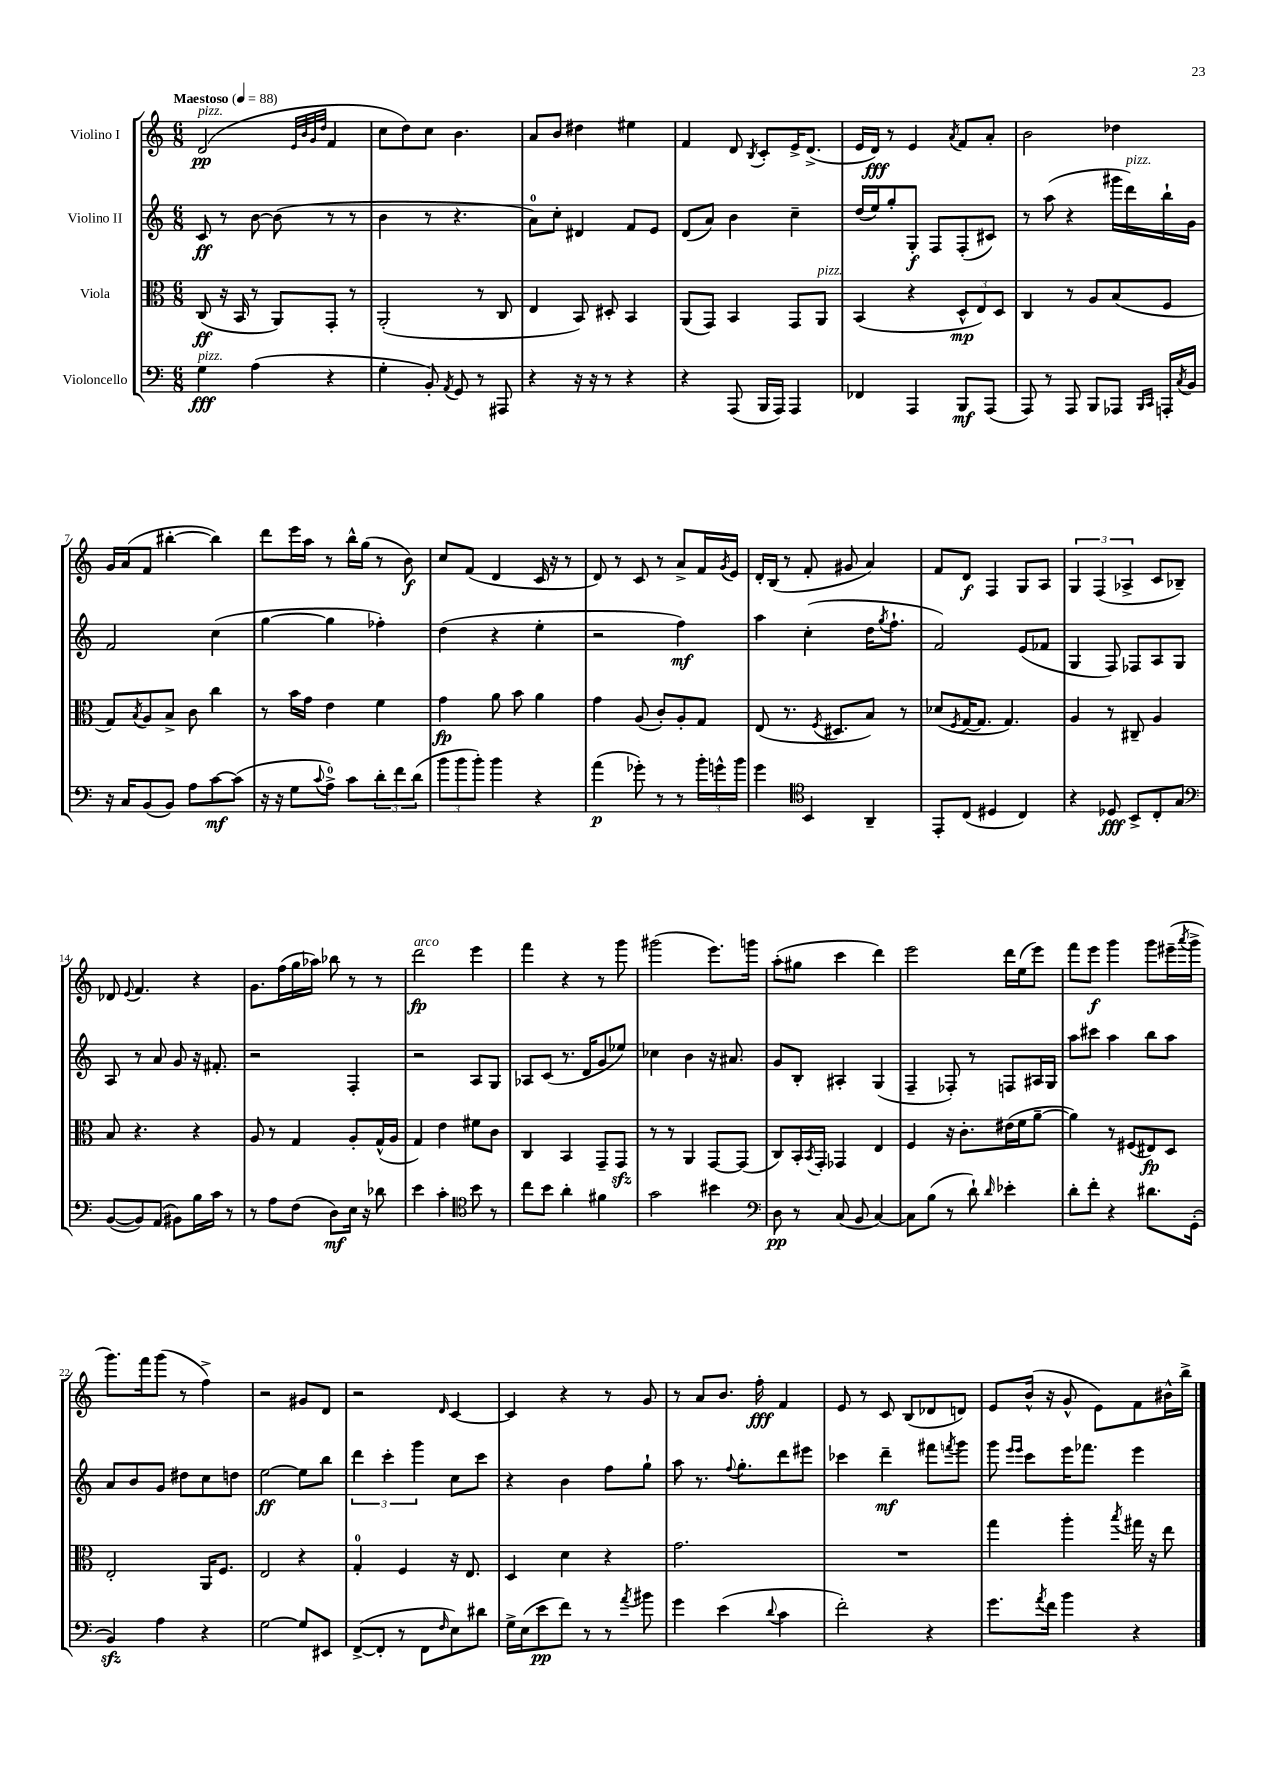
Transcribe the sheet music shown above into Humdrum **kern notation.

**kern	**dynam	**kern	**dynam	**kern	**dynam	**kern	**dynam
*part4	*part4	*part3	*part3	*part2	*part2	*part1	*part1
*staff4	*staff4	*staff3	*staff3	*staff2	*staff2	*staff1	*staff1
*I"Violoncello	*	*I"Viola	*	*I"Violino II	*	*I"Violino I	*
*clefF4	*	*clefC3	*	*clefG2	*	*clefG2	*
*k[]	*	*k[]	*	*k[]	*	*k[]	*
*M6/8	*	*M6/8	*	*M6/8	*	*M6/8	*
*MM88	*	*MM88	*	*MM88	*	*MM88	*
=1	=1	=1	=1	=1	=1	=1	=1
!	!	!	!	!	!	!LO:TX:a:B:t=Maestoso	!
!	!	!	!	!	!	!LO:TX:a:i:t=pizz.	!
!LO:TX:a:i:t=pizz.	!	!	!	!	!	!	!
4G\	fff	(8C/	ff	8c/	ff	(2d/	pp
.	.	16r	.	8r	.	.	.
.	.	16BB/	.	.	.	.	.
(4A\	.	8r	.	[8b\	.	.	.
.	.	8AA/L)	.	(8b\]	.	.	.
.	.	.	.	.	.	32qqe/LLL	.
.	.	.	.	.	.	32qqb/	.
.	.	.	.	.	.	32qqg/	.
.	.	.	.	.	.	32qqdd/JJJ	.
4r	.	8GG'/J	.	8r	.	4f/	.
.	.	8r	.	8r	.	.	.
=2	=2	=2	=2	=2	=2	=2	=2
4G'\	.	(2AA'/	.	4b\	.	8cc\L	.
.	.	.	.	.	.	8dd\)	.
8BB'/)	.	.	.	8r	.	8cc\J	.
8qAA/	.	.	.	.	.	.	.
8GG/	.	.	.	4.r	.	4.b\	.
8r	.	8r	.	.	.	.	.
8AAA#X/	.	8C/	.	.	.	.	.
=3	=3	=3	=3	=3	=3	=3	=3
4r	.	4E/	.	8a\L)	.	8a/L	.
.	.	.	.	8cc'\J	.	8b/J	.
16r	.	8BB/)	.	4d#X/	.	4dd#X\	.
16r	.	.	.	.	.	.	.
8r	.	8D#X'/	.	.	.	.	.
4r	.	4BB/	.	8f/L	.	4ee#X\	.
.	.	.	.	8e/J	.	.	.
=4	=4	=4	=4	=4	=4	=4	=4
4r	.	(8AA/L	.	(8d/L	.	4f/	.
.	.	8GG/J)	.	8a/J)	.	.	.
(8AAA/	.	4BB/	.	4b\	.	8d/	.
.	.	.	.	.	.	8qB/	.
16BBB/LL	.	.	.	.	.	8c'/L	.
16AAA/JJ)	.	.	.	.	.	.	.
4AAA/	.	8GG/L	.	4cc~\	.	16e^/K	.
.	.	.	.	.	.	(8.d^/J	.
!	!	!LO:TX:a:i:t=pizz.	!	!	!	!	!
.	.	8AA/J	.	.	.	.	.
=5	=5	=5	=5	=5	=5	=5	=5
4FF-X/	.	(4BB/	.	(16dd/LL	.	16e/LL	.
.	.	.	.	16ee/J)	.	16d/JJ)	fff
.	.	.	.	8gg'/	.	8r	.
4AAA/	.	4r	.	8G'/J	f	4e/	.
.	.	.	.	8F/L	.	.	.
.	.	.	.	.	.	8qa/	.
8BBB/L	mf	12D^^/L	mp	(8F'/	.	8f/L	.
.	.	12E/)	.	.	.	.	.
(8AAA/J	.	.	.	8c#X/J)	.	8a'/J	.
.	.	12D/J	.	.	.	.	.
=6	=6	=6	=6	=6	=6	=6	=6
8AAA/)	.	4C/	.	8r	.	2b\	.
8r	.	.	.	(8aa\	.	.	.
8AAA/	.	8r	.	4r	.	.	.
8BBB/L	.	8A/L	.	.	.	.	.
8AAA-X/J	.	(8B/	.	16ggg#X\LL	.	4dd-X\	.
!	!	!	!	!LO:TX:a:i:t=pizz.	!	!	!
.	.	.	.	16ddd\)	.	.	.
16qqBBB/LL	.	.	.	.	.	.	.
16qqCC/JJ	.	.	.	.	.	.	.
16AAAn'/LL	.	8F/J	.	16bb`\	.	.	.
8qC/	.	.	.	.	.	.	.
16BB/JJ	.	.	.	16g\JJ	.	.	.
!!LO:LB:g=z
=7	=7	=7	=7	=7	=7	=7	=7
16r	.	8G/L)	.	2f/	.	16g/LL	.
16C/KL	.	.	.	.	.	(16a/J	.
.	.	8qB/	.	.	.	.	.
(8BB/	.	8A/	.	.	.	8f/J	.
8BB/J)	.	8B^/J	.	.	.	[4bb#X'\	.
8A\L	.	8c\	.	.	.	.	.
[8c\	mf	4cc\	.	(4cc\	.	4bb#\])	.
(8c\J]	.	.	.	.	.	.	.
=8	=8	=8	=8	=8	=8	=8	=8
16r	.	8r	.	[4gg\	.	8ddd\L	.
16r	.	.	.	.	.	.	.
8G\L	.	16b\LL	.	.	.	16eee\L	.
.	.	16g\JJ	.	.	.	16aa\JJ	.
8qqc/	.	.	.	.	.	.	.
8A^\J)	.	4e\	.	4gg\]	.	8r	.
8c\L	.	.	.	.	.	16bb^^\LL	.
.	.	.	.	.	.	(16gg\JJ	.
12d'\	.	4f\	.	4ff-X'\)	.	8r	.
12f\	.	.	.	.	.	.	.
.	.	.	.	.	.	8b\)	f
(12d\J	.	.	.	.	.	.	.
=9	=9	=9	=9	=9	=9	=9	=9
12b\L	.	4g\	fp	(4dd\	.	8cc/L	.
12b\	.	.	.	.	.	.	.
.	.	.	.	.	.	(8f/J	.
12b'\J)	.	.	.	.	.	.	.
4b\	.	8a\	.	4r	.	4d/	.
.	.	8b\	.	.	.	.	.
4r	.	4a\	.	4ee'\	.	16c/	.
.	.	.	.	.	.	16r	.
.	.	.	.	.	.	8r	.
=10	=10	=10	=10	=10	=10	=10	=10
(4a\	p	4g\	.	2r	.	8d/)	.
.	.	.	.	.	.	8r	.
8g-X'\)	.	(8A/	.	.	.	8c/	.
8r	.	8c'/L)	.	.	.	8r	.
8r	.	8A'/	.	4ff\)	mf	8a^/L	.
24b'\LL	.	8G/J	.	.	.	16f/L	.
24gn^^\	.	.	.	.	.	.	.
.	.	.	.	.	.	8qg/	.
.	.	.	.	.	.	16e/JJ	.
24b\JJ	.	.	.	.	.	.	.
=11	=11	=11	=11	=11	=11	=11	=11
4g\	.	(8E/	.	4aa\	.	16d'/LL	.
.	.	.	.	.	.	(16B/JJ	.
.	.	8.r	.	.	.	8r	.
*clefC4	*	*	*	*	*	*	*
4BB/	.	.	.	(4cc'\	.	8f'/	.
.	.	8qF/	.	.	.	.	.
.	.	8.D#X/L	.	.	.	.	.
.	.	.	.	.	.	8g#X/	.
4AA~/	.	8B/J)	.	16dd\KL	.	4a/)	.
.	.	.	.	8qgg/	.	.	.
.	.	.	.	8.ff`\J	.	.	.
.	.	8r	.	.	.	.	.
=12	=12	=12	=12	=12	=12	=12	=12
8EE'/L	.	(8d-X/L	.	2f/)	.	8f/L	.
.	.	8qF/	.	.	.	.	.
(8C/J	.	[16G/K	.	.	.	8d/J	f
.	.	8.G/J]	.	.	.	.	.
4D#X/	.	.	.	.	.	4F/	.
.	.	4.G/)	.	.	.	.	.
4C/)	.	.	.	(8e/L	.	8G/L	.
.	.	.	.	8f-X/J	.	8A/J	.
=13	=13	=13	=13	=13	=13	=13	=13
4r	.	4A/	.	4G/	.	6G/	.
.	.	.	.	.	.	(6F/	.
8D-X/	fff	8r	.	8F/)	.	.	.
.	.	.	.	.	.	6A-X^/	.
8BB^/L	.	8C#X~/	.	8F-X/L	.	.	.
8C'/	.	4A/	.	8A/	.	8c/L	.
8G/J	.	.	.	8G/J	.	8B-X~/J)	.
!!LO:LB:g=z
=14	=14	=14	=14	=14	=14	=14	=14
*clefF4	*	*	*	*	*	*	*
([8BB/L	.	8B/	.	8A/	.	8d-X/	.
.	.	.	.	.	.	8qqe/	.
8BB/])	.	4.r	.	8r	.	4.f/	.
(8AA/J	.	.	.	8a/	.	.	.
8BB#X\L)	.	.	.	8g/	.	.	.
16B\L	.	4r	.	16r	.	4r	.
16c\JJ	.	.	.	8.f#X'/	.	.	.
8r	.	.	.	.	.	.	.
=15	=15	=15	=15	=15	=15	=15	=15
8r	.	8A/	.	2r	.	8.g\L	.
8A\L	.	8r	.	.	.	.	.
.	.	.	.	.	.	(16ff\L	.
(8F\J	.	4G/	.	.	.	16gg\	.
.	.	.	.	.	.	16aa-X\JJ)	.
8D\L)	mf	.	.	.	.	8bb-X\	.
16E\Jk	.	8A'/L	.	4F'/	.	8r	.
16r	.	.	.	.	.	.	.
8d-X\	.	(16G^^/L	.	.	.	8r	.
.	.	16A/JJ	.	.	.	.	.
=16	=16	=16	=16	=16	=16	=16	=16
!	!	!	!	!	!	!LO:TX:a:i:t=arco	!
4e\	.	4G/)	.	2r	.	2ddd\	fp
4c'\	.	4e\	.	.	.	.	.
*clefC4	*	*	*	*	*	*	*
8b\	.	8f#X\L	.	8A/L	.	4eee\	.
8r	.	8c\J	.	8G/J	.	.	.
=17	=17	=17	=17	=17	=17	=17	=17
8cc\L	.	4C/	.	8A-X/L	.	4fff\	.
8b\J	.	.	.	(8c/J	.	.	.
4a'\	.	4BB/	.	8.r	.	4r	.
.	.	.	.	16d/KL	.	.	.
4f#X\	.	8GG~/L	.	8g/	.	8r	.
.	.	8GGzz/J	.	8ee-X/J)	.	8ggg\	.
=18	=18	=18	=18	=18	=18	=18	=18
2g\	.	8r	.	4cc-X\	.	(2ggg#X\	.
.	.	8r	.	.	.	.	.
.	.	4AA/	.	4b\	.	.	.
4b#X\	.	[8GG/L	.	16r	.	8.eee\L)	.
.	.	.	.	8.a#X/	.	.	.
.	.	(8GG/J]	.	.	.	.	.
.	.	.	.	.	.	16gggn\Jk	.
=19	=19	=19	=19	=19	=19	=19	=19
*clefF4	*	*	*	*	*	*	*
8D\	pp	8C/L)	.	8g/L	.	(8aa'\L	.
8r	.	16BB'/L	.	8B'/J	.	8gg#X\J	.
.	.	8qBB/	.	.	.	.	.
.	.	16GG'/JJ	.	.	.	.	.
(8C/	.	4GG-X/	.	4A#X'/	.	4ccc\	.
8BB/	.	.	.	.	.	.	.
[4C/)	.	4E/	.	(4G/	.	4ddd\)	.
=20	=20	=20	=20	=20	=20	=20	=20
8C\L]	.	4F/	.	4F~/	.	2eee\	.
(8B\J	.	.	.	.	.	.	.
8r	.	16r	.	8F-X'/)	.	.	.
.	.	8.c'\L	.	.	.	.	.
8d`\)	.	.	.	8r	.	.	.
16qqd/	.	.	.	.	.	.	.
4e-X'\	.	(16e#X\L	.	8Fn/L	.	16ddd\LL	.
.	.	16f\J	.	.	.	(16ee\J	.
.	.	[8a~\J	.	16A#X/L	.	8eee\J)	.
.	.	.	.	16G/JJ	.	.	.
=21	=21	=21	=21	=21	=21	=21	=21
8d'\L	.	4a\])	.	8aa\L	.	8fff\L	.
8f'\J	.	.	.	8ccc#X\J	.	8eee\J	f
4r	.	8r	.	4aa\	.	4ggg\	.
.	.	(8F#X/L	.	.	.	.	.
8.d#X\L	.	8E#X/)	fp	8bb\L	.	8ggg\L	.
.	.	8D/J	.	8aa\J	.	(16eee#X~\L	.
.	.	.	.	.	.	8qaaa/	.
(16GG'\Jk	.	.	.	.	.	16ggg^\JJ	.
!!LO:LB:g=z
=22	=22	=22	=22	=22	=22	=22	=22
4BBzz/)	.	2E'/	.	8a/L	.	8.ggg\L)	.
.	.	.	.	8b/	.	.	.
.	.	.	.	.	.	16fff\k	.
4A\	.	.	.	8g/J	.	(8ggg\J	.
.	.	.	.	8dd#X\L	.	8r	.
4r	.	16AA/KL	.	8cc\	.	4ff^\)	.
.	.	8.F/J	.	.	.	.	.
.	.	.	.	8ddn\J	.	.	.
=23	=23	=23	=23	=23	=23	=23	=23
[2G\	.	2E/	.	[2ee\	ff	2r	.
8G/L]	.	4r	.	8ee\L]	.	8g#X/L	.
8EE#X/J	.	.	.	8bb\J	.	8d/J	.
=24	=24	=24	=24	=24	=24	=24	=24
([8FF^/L	.	4G'/	.	6ddd\	.	2r	.
8FF'/J]	.	.	.	.	.	.	.
.	.	.	.	6ccc'\	.	.	.
8r	.	4F/	.	.	.	.	.
.	.	.	.	6ggg\	.	.	.
8FF\L	.	.	.	.	.	.	.
16qqF/	.	.	.	.	.	16qqd/	.
8E\)	.	16r	.	8cc\L	.	[4c/	.
.	.	8.E/	.	.	.	.	.
8d#X\J	.	.	.	8ccc\J	.	.	.
=25	=25	=25	=25	=25	=25	=25	=25
16G^\LL	.	4D/	.	4r	.	4c/]	.
(16E\J	.	.	.	.	.	.	.
8e\	pp	.	.	.	.	.	.
8f\J)	.	4d\	.	4b\	.	4r	.
8r	.	.	.	.	.	.	.
8r	.	4r	.	8ff\L	.	8r	.
8qa/	.	.	.	.	.	.	.
8b#X\	.	.	.	8gg`\J	.	8g/	.
=26	=26	=26	=26	=26	=26	=26	=26
4g\	.	2.g\	.	8aa\	.	8r	.
.	.	.	.	8.r	.	8a/L	.
(4e\	.	.	.	.	.	8.b/J	.
.	.	.	.	8qqff/	.	.	.
.	.	.	.	8.gg'\L	.	.	.
.	.	.	.	.	.	16ff'\	fff
8qqd/	.	.	.	.	.	.	.
4c\	.	.	.	8ddd\	.	4f/	.
.	.	.	.	8eee#X\J	.	.	.
=27	=27	=27	=27	=27	=27	=27	=27
2f'\)	.	2.r	.	4ccc-X\	.	8e/	.
.	.	.	.	.	.	8r	.
.	.	.	.	4ddd~\	mf	8c/	.
.	.	.	.	.	.	(8B/L	.
4r	.	.	.	8fff#X\L	.	8d-X/	.
.	.	.	.	8qfffn/	.	.	.
.	.	.	.	8ggg\J	.	8dn/J)	.
=28	=28	=28	=28	=28	=28	=28	=28
8.g\L	.	4gg\	.	8ggg\	.	8e/L	.
.	.	.	.	16qqeee/LL	.	.	.
.	.	.	.	16qqeee/JJ	.	.	.
.	.	.	.	8ccc\L	.	(16b^^/Jk	.
8qa/	.	.	.	.	.	.	.
16f\Jk	.	.	.	.	.	16r	.
4b\	.	4aa'\	.	16eee\K	.	8g^^/	.
.	.	.	.	8.fff-X\J	.	.	.
.	.	.	.	.	.	8e\L)	.
.	.	8qbb/	.	.	.	.	.
4r	.	16gg#X\	.	4eee\	.	8f\	.
.	.	16r	.	.	.	.	.
.	.	8ee\	.	.	.	16b#X^^\L	.
.	.	.	.	.	.	16bb^\JJ	.
==	==	==	==	==	==	==	==
*-	*-	*-	*-	*-	*-	*-	*-
